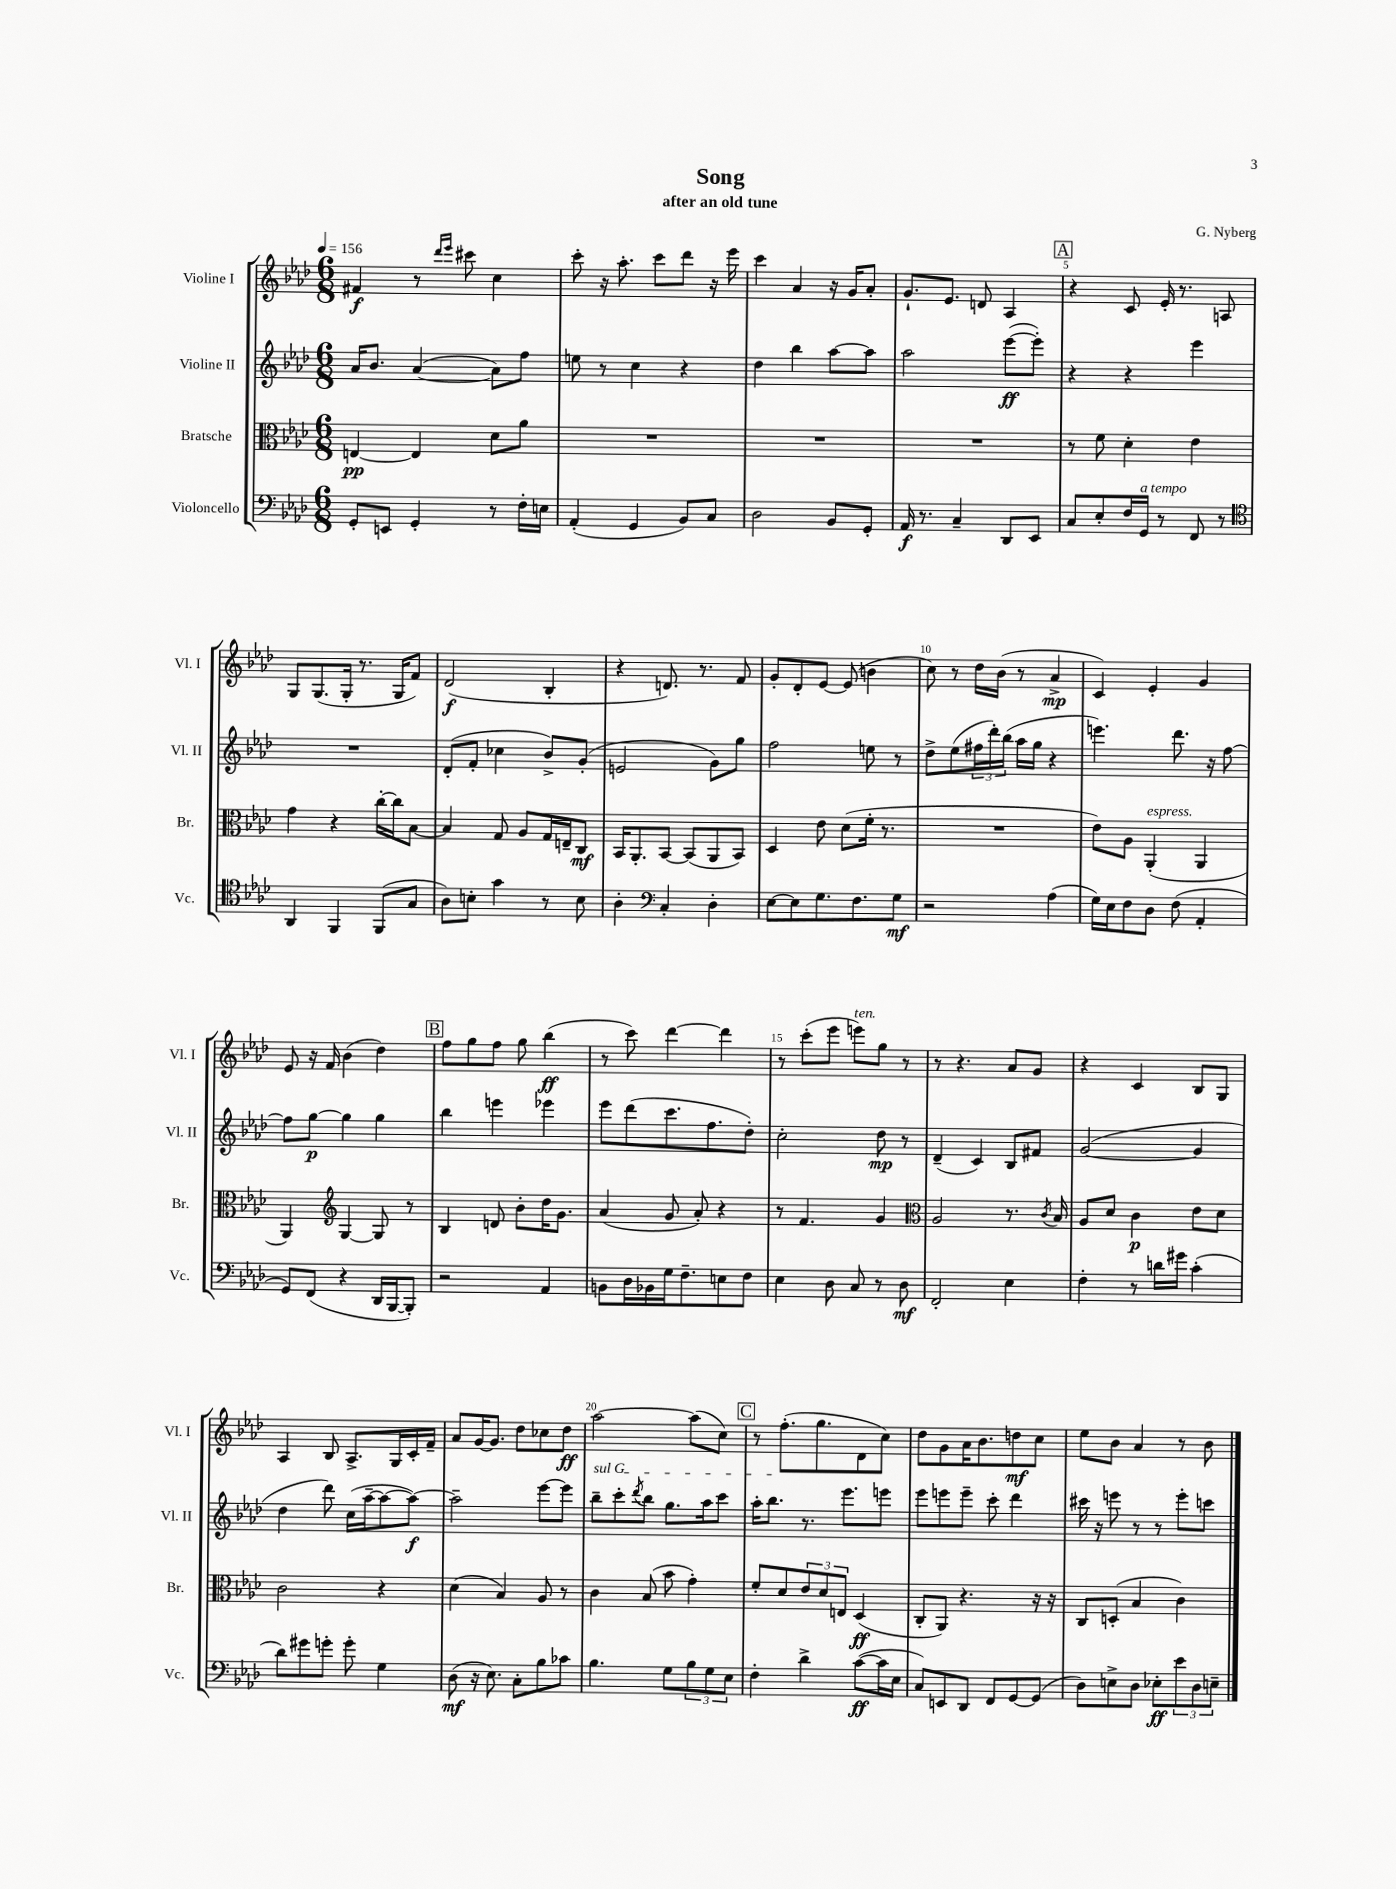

**kern	**dynam	**kern	**dynam	**kern	**dynam	**kern	**dynam
*part4	*part4	*part3	*part3	*part2	*part2	*part1	*part1
*staff4	*staff4	*staff3	*staff3	*staff2	*staff2	*staff1	*staff1
*I"Violoncello	*	*I"Bratsche	*	*I"Violine II	*	*I"Violine I	*
*I'Vc.	*	*I'Br.	*	*I'Vl. II	*	*I'Vl. I	*
*clefF4	*	*clefC3	*	*clefG2	*	*clefG2	*
*k[b-e-a-d-]	*	*k[b-e-a-d-]	*	*k[b-e-a-d-]	*	*k[b-e-a-d-]	*
*M6/8	*	*M6/8	*	*M6/8	*	*M6/8	*
*MM156	*	*MM156	*	*MM156	*	*MM156	*
=1	=1	=1	=1	=1	=1	=1	=1
8GG'/L	.	[4En/	pp	16a-/KL	.	4f#X/	f
.	.	.	.	8.b-/J	.	.	.
8EEn/J	.	.	.	.	.	.	.
4GG'/	.	4E/]	.	([4a-/	.	8r	.
.	.	.	.	.	.	16qqddd-/LL	.
.	.	.	.	.	.	16qqeee-/JJ	.
.	.	.	.	.	.	8ccc#X\	.
8r	.	8d-\L	.	8a-\L])	.	4cc\	.
16F'\LL	.	8a-\J	.	8ff\J	.	.	.
16En\JJ	.	.	.	.	.	.	.
=2	=2	=2	=2	=2	=2	=2	=2
(4AA-'/	.	2.r	.	8een\	.	8ccc'\	.
.	.	.	.	8r	.	16r	.
.	.	.	.	.	.	8.aa-'\	.
4GG/	.	.	.	4cc\	.	.	.
.	.	.	.	.	.	8ccc\L	.
8BB-/L)	.	.	.	4r	.	8ddd-\J	.
8C/J	.	.	.	.	.	16r	.
.	.	.	.	.	.	16eee-\	.
=3	=3	=3	=3	=3	=3	=3	=3
2D-\	.	2.r	.	4dd-\	.	4ccc\	.
.	.	.	.	4bb-\	.	4a-/	.
8BB-/L	.	.	.	[8aa-\L	.	16r	.
.	.	.	.	.	.	16g/KL	.
8GG'/J	.	.	.	8aa-\J]	.	8a-'/J	.
=4	=4	=4	=4	=4	=4	=4	=4
16AA-/	f	2.r	.	2aa-\	.	8.g`/L	.
8.r	.	.	.	.	.	.	.
.	.	.	.	.	.	8.e-/J	.
4C~/	.	.	.	.	.	.	.
.	.	.	.	.	.	8dn/	.
8DD-/L	.	.	.	([8eee-\L	ff	4A-/	.
8EE-/J	.	.	.	8eee-'\J])	.	.	.
!!LO:REH:place=s1:t=A
=5	=5	=5	=5	=5	=5	=5	=5
8C/L	.	8r	.	4r	.	4r	.
8E-'/	.	8f\	.	.	.	.	.
16F/L	.	4d-'\	.	4r	.	8c/	.
!LO:TX:a:i:t=a tempo	!	!	!	!	!	!	!
16GG/JJ	.	.	.	.	.	.	.
8r	.	.	.	.	.	16e-'/	.
.	.	.	.	.	.	8.r	.
8FF/	.	4e-\	.	4eee-\	.	.	.
8r	.	.	.	.	.	8An/	.
!!LO:LB:g=z
=6	=6	=6	=6	=6	=6	=6	=6
*clefC4	*	*	*	*	*	*	*
4AA-/	.	4g\	.	2.r	.	8G/L	.
.	.	.	.	.	.	(8.G/	.
4FF/	.	4r	.	.	.	.	.
.	.	.	.	.	.	16G'/Jk	.
.	.	.	.	.	.	8.r	.
(8FF/L	.	[16cc'\LL	.	.	.	.	.
.	.	16cc\J]	.	.	.	16G/KL	.
8G/J	.	[8B-\J	.	.	.	8f/J)	.
=7	=7	=7	=7	=7	=7	=7	=7
8A-\L)	.	4B-/]	.	(8d-'/L	.	(2d-/	f
8Bn'\J	.	.	.	8f'/J	.	.	.
4g\	.	8G/	.	4cc-X\	.	.	.
.	.	8A-/L	.	.	.	.	.
8r	.	16G/L	.	8b-^/L)	.	4B-'/	.
.	.	16En~/J	.	.	.	.	.
8B\	.	8C/J	mf	(8g'/J	.	.	.
=8	=8	=8	=8	=8	=8	=8	=8
4A-'\	.	16BB-/KL	.	2en/	.	4r	.
.	.	8.AA-'/	.	.	.	.	.
*clefF4	*	*	*	*	*	*	*
4C'/	.	[8BB-/J	.	.	.	8.dn/)	.
.	.	(8BB-/L]	.	.	.	.	.
.	.	.	.	.	.	8.r	.
4D-'\	.	8AA-/	.	8g\L)	.	.	.
.	.	8BB-/J)	.	8gg\J	.	8f/	.
=9	=9	=9	=9	=9	=9	=9	=9
[8E-\L	.	4D-/	.	2ff\	.	8g'/L	.
8E-\]	.	.	.	.	.	8d-'/	.
8.G\	.	8e-\	.	.	.	[8e-/J	.
.	.	(8d-\L	.	.	.	(8e-/]	.
8.F\	.	.	.	.	.	.	.
.	.	16f'\Jk	.	8een\	.	4bn\	.
.	.	8.r	.	.	.	.	.
8G\J	mf	.	.	8r	.	.	.
=10	=10	=10	=10	=10	=10	=10	=10
2r	.	2.r	.	8dd-^\L	.	8cc\)	.
.	.	.	.	(8ee-\	.	8r	.
.	.	.	.	24ff#X\L	.	16dd-\LL	.
.	.	.	.	24ddd-'\)	.	.	.
.	.	.	.	.	.	(16b-\JJ	.
.	.	.	.	(24bb-\JJ	.	.	.
.	.	.	.	16aa-\LL	.	8r	.
.	.	.	.	16gg\JJ	.	.	.
(4A-\	.	.	.	4r	.	4a-^/	mp
=11	=11	=11	=11	=11	=11	=11	=11
16G\LL)	.	8e-\L)	.	4.eeen\)	.	4c/)	.
16E-\J	.	.	.	.	.	.	.
8F\	.	8A-\J	.	.	.	.	.
!	!	!LO:TX:a:i:t=espress.	!	!	!	!	!
8D-\J	.	(4AA-'/	.	.	.	4e-'/	.
(8F\	.	.	.	8.ddd-\	.	.	.
4AA-'/	.	4AA-/	.	.	.	4g/	.
.	.	.	.	16r	.	.	.
.	.	.	.	[8ff\	.	.	.
!!LO:LB:g=z
=12	=12	=12	=12	=12	=12	=12	=12
8GG/L)	.	4AA-/)	.	8ff\L]	.	8e-/	.
(8FF/J	.	.	.	[8gg\J	p	16r	.
.	.	.	.	.	.	16f/	.
*	*	*clefG2	*	*	*	*	*
4r	.	[4G/	.	4gg\]	.	(4b-\	.
16DD-/LL	.	8G/]	.	4gg\	.	4dd-\)	.
[16BBB-/J	.	.	.	.	.	.	.
8BBB-'/J])	.	8r	.	.	.	.	.
!!LO:REH:place=s1:t=B
=13	=13	=13	=13	=13	=13	=13	=13
2r	.	4B-/	.	4bb-\	.	8ff\L	.
.	.	.	.	.	.	8gg\	.
.	.	8dn/	.	4eeen\	.	8ff\J	.
.	.	8b-'\L	.	.	.	8gg\	.
4AA-/	.	16dd-\K	.	4eee-X\	.	(4bb-\	ff
.	.	8.g\J	.	.	.	.	.
=14	=14	=14	=14	=14	=14	=14	=14
8BBn\L	.	(4a-/	.	8eee-\L	.	8r	.
16D-\L	.	.	.	(8ddd-\	.	8ccc\)	.
16BB-X\	.	.	.	.	.	.	.
16G\J	.	8g/	.	8.ccc\	.	[4ddd-\	.
8.F~\	.	.	.	.	.	.	.
.	.	8a-'/)	.	.	.	.	.
.	.	.	.	8.ff\	.	.	.
8En\	.	4r	.	.	.	4ddd-\]	.
8F\J	.	.	.	8dd-'\J)	.	.	.
=15	=15	=15	=15	=15	=15	=15	=15
4E-\	.	8r	.	2cc'\	.	8r	.
.	.	4.f/	.	.	.	(8ccc'\L	.
8D-\	.	.	.	.	.	8eee-\J	.
!	!	!	!	!	!	!LO:TX:a:i:t=ten.	!
8C/	.	.	.	.	.	8eeen\L)	.
8r	.	4g/	.	8dd-\	mp	8gg\J	.
8D-\	mf	.	.	8r	.	8r	.
=16	=16	=16	=16	=16	=16	=16	=16
*	*	*clefC3	*	*	*	*	*
2FF'/	.	2A-/	.	(4d-~/	.	8r	.
.	.	.	.	.	.	4.r	.
.	.	.	.	4c/)	.	.	.
4E-\	.	8.r	.	8B-/L	.	8a-/L	.
.	.	.	.	8f#X/J	.	8g/J	.
.	.	8qc/	.	.	.	.	.
.	.	16B-/	.	.	.	.	.
=17	=17	=17	=17	=17	=17	=17	=17
4F'\	.	8A-/L	.	([2g/	.	4r	.
.	.	8d-/J	.	.	.	.	.
8r	.	4c\	p	.	.	4c/	.
16dn\LL	.	.	.	.	.	.	.
16g#X\JJ	.	.	.	.	.	.	.
(4c'\	.	8e-\L	.	4g/]	.	8B-/L	.
.	.	8d-\J	.	.	.	8G/J	.
!!LO:LB:g=z
=18	=18	=18	=18	=18	=18	=18	=18
8d-\L)	.	2c\	.	4dd-\	.	4A-/	.
8g#X\	.	.	.	.	.	.	.
8gn'\J	.	.	.	8ddd-\)	.	8B-/	.
8g'\	.	.	.	(16cc\LL	.	8.A-^/L	.
.	.	.	.	[16aa-~\J	.	.	.
4G\	.	4r	.	8aa-\_	.	.	.
.	.	.	.	.	.	16G/L	.
.	.	.	.	8aa-\J_)	f	16c'/	.
.	.	.	.	.	.	16f~/JJ	.
=19	=19	=19	=19	=19	=19	=19	=19
(8D-\	mf	(4d-\	.	2aa-~\]	.	8a-/L	.
16r	.	.	.	.	.	[16g/K	.
8.E-\)	.	.	.	.	.	8.g/J]	.
.	.	4B-/)	.	.	.	.	.
8C'\L	.	.	.	.	.	8dd-\L	.
8B-\	.	8A-/	.	[8eee-\L	.	8cc-X\	.
8c-X\J	.	8r	.	8eee-\J]	.	8dd-\J	ff
=20	=20	=20	=20	=20	=20	=20	=20
!	!	!	!	!LO:TX:a:i:t=sul G	!	!	!
4.B-\	.	4c\	.	8bb-~\L	.	[2aa-\	.
.	.	.	.	8ccc'\	.	.	.
.	.	.	.	8qddd-/	.	.	.
.	.	(8B-/	.	8bb-\J	.	.	.
8G\L	.	8b-\	.	8.gg\L	.	.	.
12B-\	.	4g'\)	.	.	.	(8aa-\L]	.
.	.	.	.	16aa-\k	.	.	.
12G\	.	.	.	.	.	.	.
.	.	.	.	8ccc\J	.	8cc\J)	.
12E-\J	.	.	.	.	.	.	.
!!LO:REH:place=s1:t=C
=21	=21	=21	=21	=21	=21	=21	=21
4F'\	.	8f'/L	.	16aa-'\KL	.	8r	.
.	.	.	.	8.bb-\J	.	.	.
.	.	8d-/	.	.	.	(8.ff'\L	.
4d-^\	.	12e-/	.	8.r	.	.	.
.	.	.	.	.	.	8.gg\	.
.	.	12d-/	.	.	.	.	.
.	.	12En/J	.	.	.	.	.
.	.	.	.	8.eee-\L	.	.	.
([8c\L	ff	(4D-/	ff	.	.	8d-\	.
16c\L]	.	.	.	8eeen\J	.	8cc\J)	.
16E-\JJ	.	.	.	.	.	.	.
=22	=22	=22	=22	=22	=22	=22	=22
8C/L)	.	8C'/L	.	8eee-\L	.	8dd-\L	.
8EEn/	.	8AA-/J)	.	8eeen\	.	8g\	.
8DD-/J	.	4.r	.	8eee~\J	.	16a-\K	.
.	.	.	.	.	.	8.b-\	.
8FF/L	.	.	.	8ccc'\	.	.	.
[8GG/	.	.	.	4ddd-\	.	8ddn\	mf
(8GG/J]	.	16r	.	.	.	8cc\J	.
.	.	16r	.	.	.	.	.
=23	=23	=23	=23	=23	=23	=23	=23
8D-\L)	.	8C/L	.	16ccc#X\	.	8ee-\L	.
.	.	.	.	16r	.	.	.
8En^\	.	(8Dn'/J	.	8eeen\	.	8b-\J	.
8D-\J	.	4B-/	.	8r	.	4a-/	.
8E-X'\L	ff	.	.	8r	.	.	.
12e-\	.	4c\)	.	8eee'\L	.	8r	.
12D-\	.	.	.	.	.	.	.
.	.	.	.	8cccn\J	.	8b-\	.
12En~\J	.	.	.	.	.	.	.
==	==	==	==	==	==	==	==
*-	*-	*-	*-	*-	*-	*-	*-
